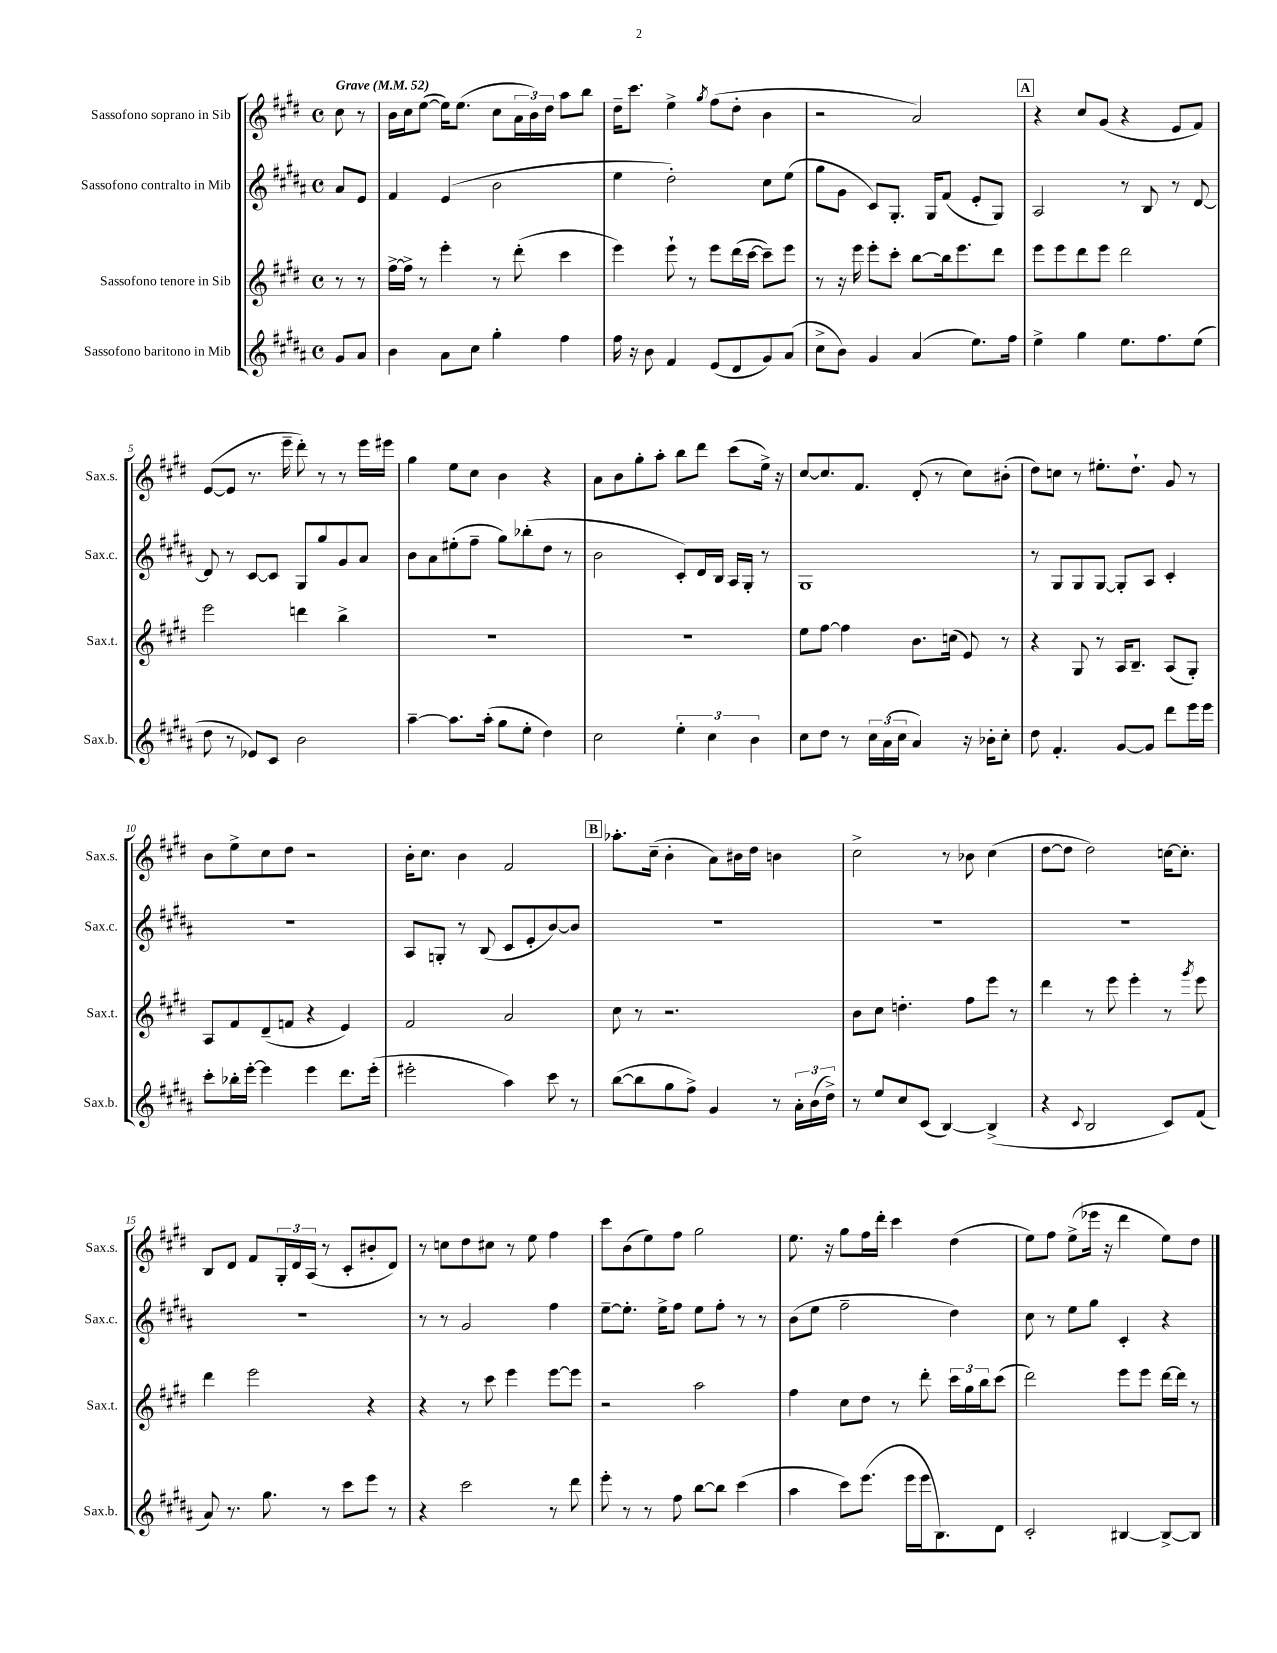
<<
\new StaffGroup <<
\new Staff = "s0" \with { instrumentName = "Sassofono soprano in Sib" shortInstrumentName = "Sax.s." } {
    \clef treble \key e \major \defaultTimeSignature \time 4/4 \partial 4 \tempo "Grave" 4 = 52
    cis''8 r8 |
    b'16 cis''16 e''8~( e''16) e''8.( cis''8 \tuplet 3/2 { a'16 b'16) dis''16 } a''8 b''8 |
    dis''16-- cis'''8. e''4-> \acciaccatura { gis''8 } fis''8( dis''8-. b'4 |
    r2 a'2) |
    \mark \markup { \box "A" } r4 cis''8 gis'8( r4 e'8 fis'8) |
    e'8~( e'8 r8. e'''16-- dis'''8-.) r8 r8 e'''16 eis'''16 |
    gis''4 e''8 cis''8 b'4 r4 |
    a'8 b'8 gis''8-. a''8-. b''8 dis'''8 cis'''8( e''16->) r16 |
    cis''8~ cis''8. fis'8. dis'8-.( r8 cis''8) bis'8-.( |
    dis''8) c''8 r8 eis''8.-. dis''8.-! gis'8 r8 |
    b'8 e''8-> cis''8 dis''8 r2 |
    b'16-. cis''8. b'4 fis'2 |
    \mark \markup { \box "B" } aes''8.-. cis''16--( b'4-. a'8) bis'16 dis''16 b'4 |
    cis''2-> r8 bes'8 cis''4( |
    dis''8~ dis''8 dis''2) c''16~ c''8.-. |
    b8 dis'8 fis'8 \tuplet 3/2 { gis16-. dis'16 a16( } r8 cis'8-. bis'8-. dis'8) |
    r8 c''8 dis''8 cis''8 r8 e''8 fis''4 |
    cis'''8 b'8( e''8) fis''8 gis''2 |
    e''8. r16 gis''8 fis''16 dis'''16-. cis'''4 dis''4( |
    e''8) fis''8 e''8->( ees'''16 r16 dis'''4 e''8) dis''8 \bar "|." |
}
\new Staff = "s1" \with { instrumentName = "Sassofono contralto in Mib" shortInstrumentName = "Sax.c." } {
    \clef treble \key b \major \defaultTimeSignature \time 4/4 \partial 4
    ais'8 e'8 |
    fis'4 e'4( b'2 |
    e''4 dis''2-.) cis''8 e''8( |
    gis''8 gis'8 cis'8) gis8.-. gis16 fis'8( e'8-. gis8) |
    \mark \markup { \box "A" } ais2 r8 b8 r8 dis'8~ |
    dis'8 r8 cis'8~ cis'8 gis8 gis''8 gis'8 ais'8 |
    b'8 ais'8 eis''8-.( fis''8-- gis''8) bes''8-.( dis''8 r8 |
    b'2 cis'8-.) dis'16 b16 ais16 gis16-. r8 |
    gis1 |
    r8 gis8 gis8 gis8~ gis8-. ais8 cis'4-. |
    r1 |
    ais8 g8-. r8 b8( cis'8 e'8-. b'8~) b'8 |
    \mark \markup { \box "B" } R1 |
    R1 |
    R1 |
    R1 |
    r8 r8 gis'2 fis''4 |
    e''8~-- e''8.-. e''16-> fis''8 e''8 fis''8-. r8 r8 |
    b'8( e''8 fis''2-- dis''4) |
    cis''8 r8 e''8 gis''8 cis'4-. r4 \bar "|." |
}
\new Staff = "s2" \with { instrumentName = "Sassofono tenore in Sib" shortInstrumentName = "Sax.t." } {
    \clef treble \key e \major \defaultTimeSignature \time 4/4 \partial 4
    r8 r8 |
    fis''16~-> fis''16-> r8 e'''4-. r8 dis'''8-.( cis'''4 |
    e'''4) e'''8-! r8 e'''8 dis'''16( cis'''16~ cis'''8--) e'''8 |
    r8 r16 e'''16 e'''8-. cis'''8-. b''8~ b''16 e'''8. dis'''8 |
    \mark \markup { \box "A" } e'''8 e'''8 dis'''8 e'''8 dis'''2 |
    e'''2 d'''4 b''4-> |
    R1 |
    R1 |
    e''8 fis''8~ fis''4 b'8. c''16( e'8) r8 |
    r4 gis8 r8 a16 b8.-- a8( gis8-.) |
    a8 fis'8 dis'8--( f'8 r4 e'4) |
    fis'2 a'2 |
    \mark \markup { \box "B" } cis''8 r8 r2. |
    b'8 cis''8 d''4.-. fis''8 e'''8 r8 |
    dis'''4 r8 e'''8 e'''4-. r8 \acciaccatura { gis'''8 } e'''8 |
    dis'''4 e'''2 r4 |
    r4 r8 cis'''8 e'''4 e'''8~ e'''8 |
    r2 a''2 |
    fis''4 cis''8 dis''8 r8 dis'''8-. \tuplet 3/2 { cis'''16 gis''16 b''16 } cis'''8( |
    dis'''2) e'''8 e'''8 dis'''16~ dis'''16 r8 \bar "|." |
}
\new Staff = "s3" \with { instrumentName = "Sassofono baritono in Mib" shortInstrumentName = "Sax.b." } {
    \clef treble \key b \major \defaultTimeSignature \time 4/4 \partial 4
    gis'8 ais'8 |
    b'4 ais'8 cis''8 gis''4-. fis''4 |
    fis''16 r16 b'8 fis'4 e'8( dis'8 gis'8) ais'8( |
    cis''8-> b'8) gis'4 ais'4( e''8.) fis''16 |
    \mark \markup { \box "A" } e''4-> gis''4 e''8. fis''8. e''8( |
    dis''8 r8 ees'8) cis'8 b'2 |
    ais''4~-- ais''8. ais''16-.( gis''8 e''8-. dis''4) |
    cis''2 \tuplet 3/2 { e''4-. cis''4 b'4 } |
    cis''8 dis''8 r8 \tuplet 3/2 { cis''16 ais'16( cis''16 } ais'4) r16 bes'16-. cis''8-. |
    dis''8 fis'4.-. gis'8~ gis'8 dis'''8 e'''16 e'''16 |
    cis'''8-. bes''16-. e'''16~-. e'''4 e'''4 dis'''8. e'''16-.( |
    eis'''2-. ais''4) cis'''8 r8 |
    \mark \markup { \box "B" } b''8~( b''8 gis''8 fis''8->) gis'4 r8 \tuplet 3/2 { ais'16-. b'16( dis''16->) } |
    r8 e''8 cis''8 cis'8( b4~) b4->( |
    r4 \appoggiatura { cis'8 } b2 cis'8) fis'8( |
    ais'8) r8. gis''8. r8 cis'''8 e'''8 r8 |
    r4 cis'''2 r8 dis'''8 |
    e'''8-. r8 r8 fis''8 b''8~ b''8 cis'''4( |
    ais''4 cis'''8) e'''8.( e'''16 e'''16 b8.) dis'8 |
    cis'2-. bis4~ bis8~-> bis8 \bar "|." |
}
>>
>>
